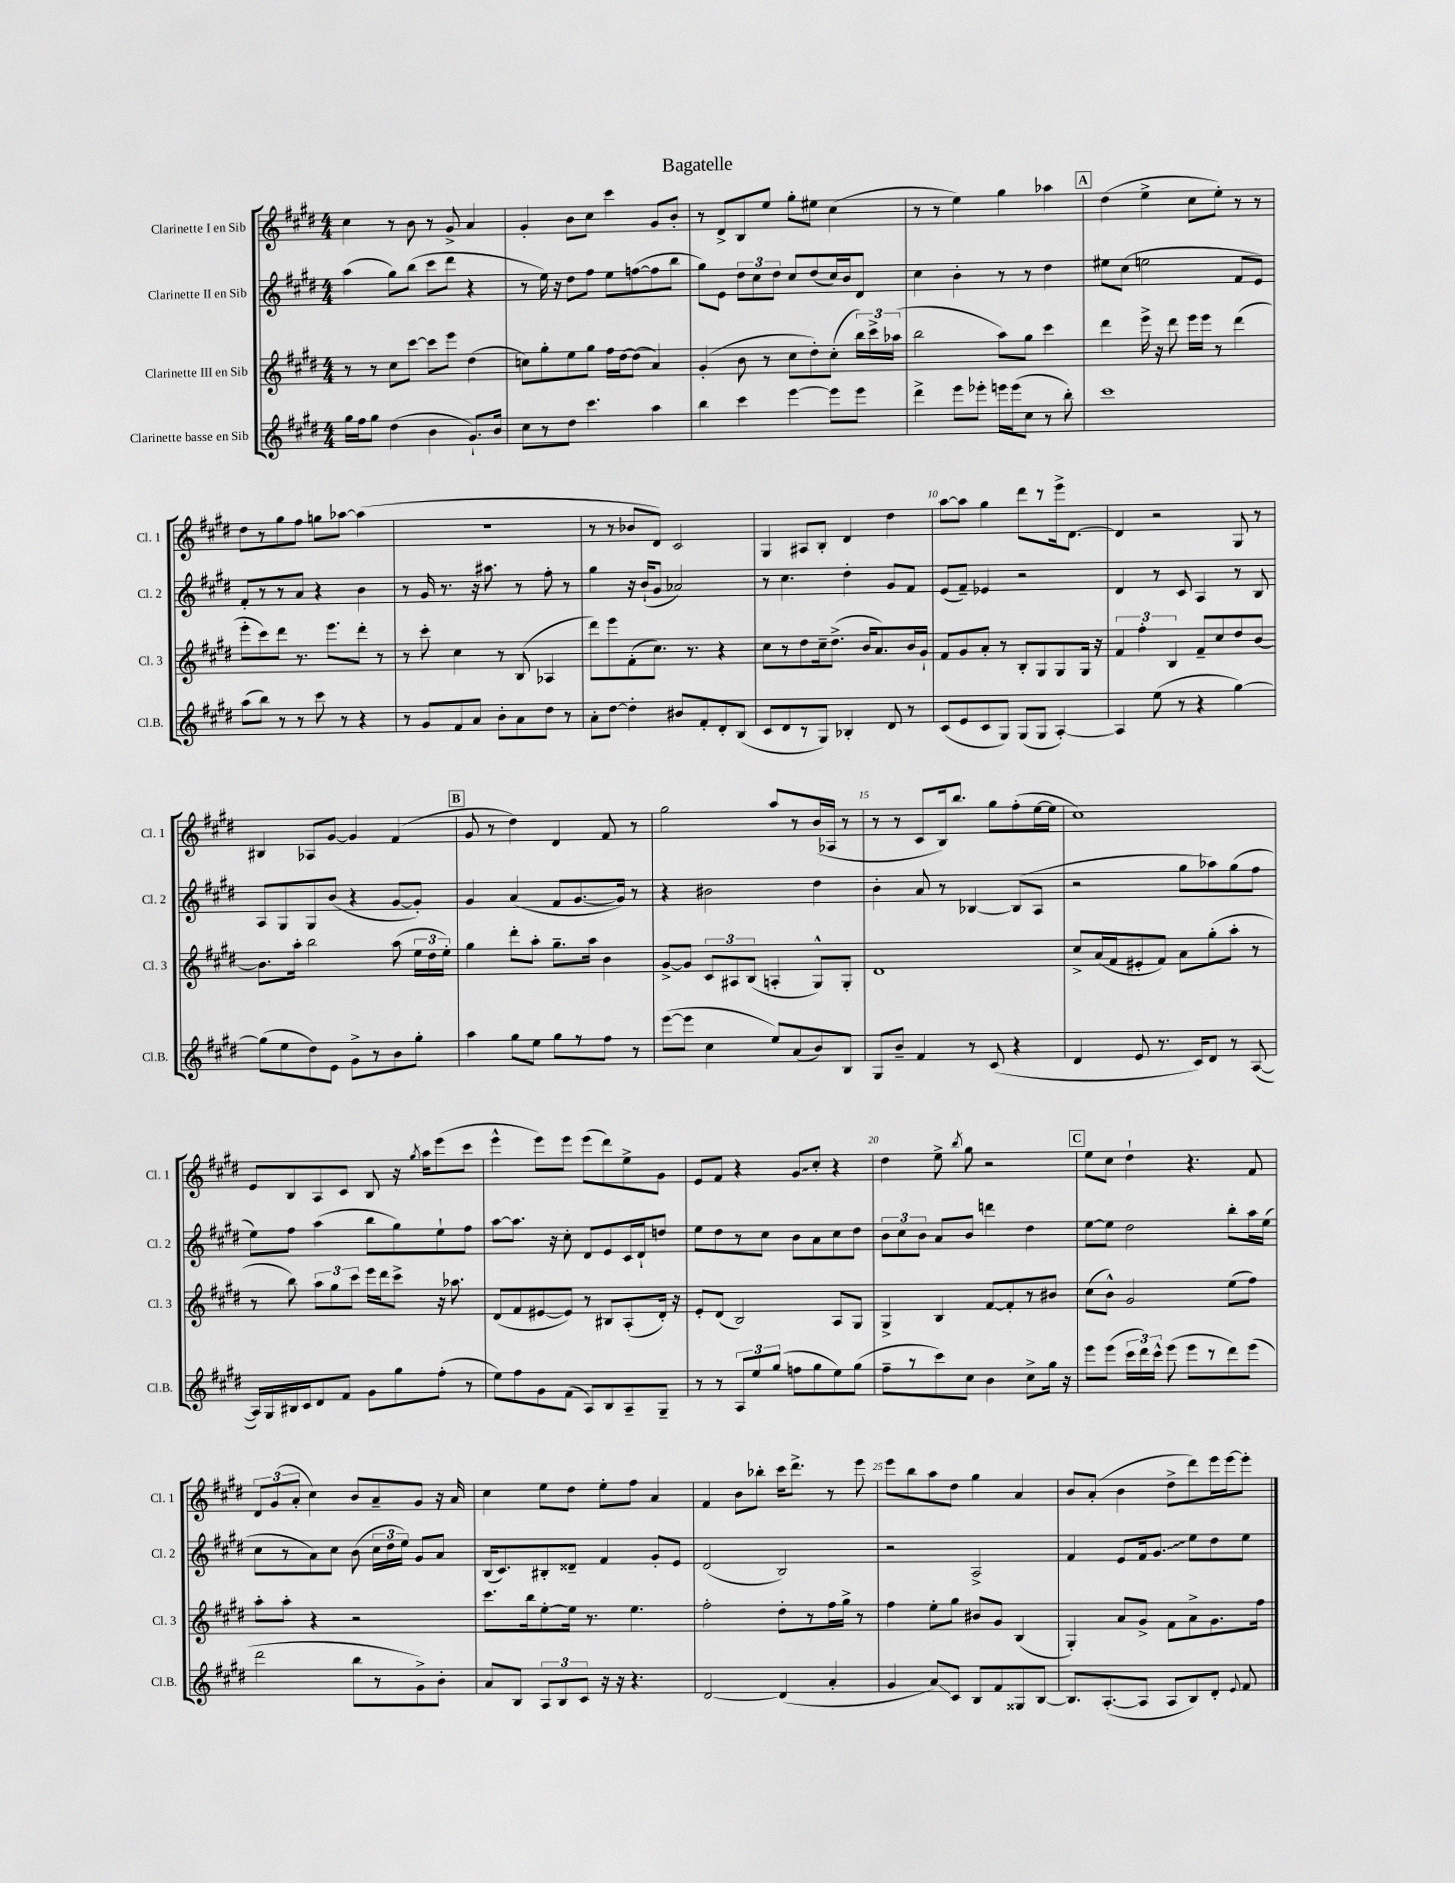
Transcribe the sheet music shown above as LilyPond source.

\header { title = "Bagatelle" }
<<
\new StaffGroup <<
\new Staff = "s0" \with { instrumentName = "Clarinette I en Sib" shortInstrumentName = "Cl. 1" } {
    \clef treble \key e \major \numericTimeSignature \time 4/4
    \autoBeamOff cis''4 r8 b'8 r8 gis'8-> a'4 |
    gis'4-. b'8[ cis''8] cis'''4 gis'8[ b'8]-. |
    r8 dis'8[-> b8 e''8] gis''8[-. eis''8] cis''4( |
    r8 r8 e''4) gis''4 aes''4 |
    \mark \markup { \box "A" } dis''4( e''4-> cis''8[ e''8]-.) r8 r8 |
    dis''8[ r8 gis''8 fis''8] g''8[ aes''8]~ aes''4( |
    R1 |
    r8 r8 bes'8[ dis'8]) cis'2 |
    gis4 ais8[ b8]-. dis'4 dis''4 |
    a''8[~ a''8] gis''4 dis'''8[ r8 e'''16-> dis'8.]~ |
    dis'4 r2 gis8 r8 |
    bis4 aes8[ gis'8]~ gis'4 fis'4( |
    \mark \markup { \box "B" } gis'8 r8 dis''4) dis'4 fis'8 r8 |
    gis''2 a''8[ r8 b'16( aes16] r8 |
    r8 r8 cis'8[ b16) b''8.] gis''8[ fis''8-.( e''16~ e''16] |
    cis''1) |
    e'8[ b8 a8 cis'8] b8 r16 \acciaccatura { gis''8 } a''16[ e'''8( cis'''8] |
    e'''4-^ e'''8[) e'''8] e'''8[( dis'''8) e''8-> gis'8] |
    e'8[ fis'8] r4 \once \override Glissando.style = #'zigzag gis'8[\glissando cis''8]-. r4 |
    dis''4 e''8-> \acciaccatura { b''8 } gis''8 r2 |
    \mark \markup { \box "C" } e''8[ cis''8] dis''4-! r4. fis'8 |
    \tuplet 3/2 { dis'8[ gis'8( a'8]-. } cis''4) b'8[ a'8-- gis'8] r16 a'16 |
    cis''4 e''8[ dis''8] e''8[-. fis''8] a'4 |
    fis'4 b'8[ bes''8]-. cis'''16[ dis'''8.]-> r8 e'''8 |
    e'''8[ b''8 a''8 dis''8] gis''4 a'4 |
    b'8[ a'8]-.( b'4 dis''8[-> dis'''8) e'''16 e'''16~ e'''8]-. \bar "|." |
}
\new Staff = "s1" \with { instrumentName = "Clarinette II en Sib" shortInstrumentName = "Cl. 2" } {
    \clef treble \key e \major \numericTimeSignature \time 4/4
    \autoBeamOff a''4( gis''8[) b''8]( cis'''8[ dis'''8] r4 |
    r8 e''16) r16 dis''8[ fis''8] e''8[ f''8~( f''8 b''8] |
    gis''8[) e'8] \tuplet 3/2 { dis''8[ cis''8 dis''8] } cis''8[ dis''8( cis''16) b'16 dis'8] |
    cis''4 b'4-. r8 r8 dis''4 |
    \mark \markup { \box "A" } eis''8[ cis''8]( e''2 fis'8[ e'8]) |
    fis'8[-. r8 r8 a'8] r4 b'4 |
    r8 gis'16 r8. r16 ais''8. r8 fis''8-. r8 |
    gis''4 r16 b'16[-!( gis'8] aes'2) |
    r8 cis''4. dis''4-. gis'8[ fis'8] |
    e'8[( fis'8]--) ees'4 r2 |
    dis'4 r8 cis'8 a4 r8 b8 |
    a8[ gis8 gis8 b'8]( r4 gis'8[~ gis'8]-.) |
    \mark \markup { \box "B" } gis'4 a'4( fis'8[ gis'8.~ gis'16]) r8 |
    r4 bis'2 dis''4 |
    b'4-. a'8 r8 bes4~ bes8[( a8] |
    r2 gis''8[ aes''8) gis''8( fis''8] |
    e''8[) fis''8] a''4( b''8[ gis''8) e''8-! fis''8] |
    a''8[~ a''8.] r16 cis''8-. dis'8[ e'8 cis'16 dis'16-! d''8] |
    e''8[ dis''8 r8 cis''8] b'8[ a'8 cis''8 dis''8] |
    \tuplet 3/2 { b'8[ cis''8 b'8] } a'8[ b'8] d'''4 dis''4 |
    \mark \markup { \box "C" } e''8[~ e''8] dis''2 b''8[-. a''16 e''16]( |
    cis''8[ r8 a'8) cis''8] b'8( \tuplet 3/2 { cis''16[ dis''16 e''16]) } gis'8[ a'8] |
    b16[( cis'8.) bis8-. disis'8]-- fis'4 gis'8[-. e'8] |
    dis'2( b2) |
    r2 a2-> |
    fis'4 e'8[ fis'16 \once \override Glissando.style = #'zigzag gis'8.]\glissando e''8[ dis''8 e''8] \bar "|." |
}
\new Staff = "s2" \with { instrumentName = "Clarinette III en Sib" shortInstrumentName = "Cl. 3" } {
    \clef treble \key e \major \numericTimeSignature \time 4/4
    \autoBeamOff r8 r8 cis''8[ cis'''8]~ cis'''8[ e'''8] dis''4( |
    c''8[) gis''8-. e''8 gis''8] fis''16[ dis''16~ dis''8]( a'4) |
    gis'4-.( b'8 r8 cis''8[ dis''8-.) cis''8]-.( \tuplet 3/2 { b''16[) cis'''16-> aes''16]( } |
    b''2 a''8[) gis''8] cis'''4 |
    \mark \markup { \box "A" } dis'''4 e'''16-> r16 dis'''8 e'''16[ e'''16] r8 dis'''4( |
    e'''8[-. cis'''8) dis'''8] r8. e'''8.[ dis'''8]-. r8 |
    r8 cis'''8-. cis''4 r8 b8( aes4 |
    dis'''8[) e'''8 fis'8-.( cis''8.]) r8. r4 |
    cis''8[ r8 dis''8 cis''16-- dis''8.]->( b'16[ a'8.) b'16 gis'16]-! |
    fis'8[ gis'8 a'8]-. r8 b8[-. gis8 gis8 gis16] r16 |
    \tuplet 3/2 { fis'4 fis''4-. b4 } fis'8[-- cis''8 dis''8 b'8]~ |
    b'8.[ a''16]-. b''2 a''8( \tuplet 3/2 { e''16[ dis''16 e''16]-.) } |
    \mark \markup { \box "B" } gis''4 dis'''8[-. a''8]-. gis''8.[-- a''16] b'4 |
    gis'8[~-> gis'8] \tuplet 3/2 { cis'8[ ais8 b8]( } a4-. gis8[-^) gis8]-. |
    dis'1 |
    cis''8[-> a'16( fis'16 eis'8-. fis'8]) a'8[ gis''8-.( a''8]-. r8 |
    r8 b''8) \tuplet 3/2 { a''8[ gis''8 cis'''8] } e'''16[ dis'''16 cis'''8]-> r16 aes''8. |
    dis'8[( fis'8 eis'8~ eis'8]) r8 bis8[ a8-.( dis'16]-.) r16 |
    e'8[-. dis'8]( b2) a8[ gis8] |
    gis4-> b4 fis'8[~ fis'8-. r8 bis'8] |
    \mark \markup { \box "C" } cis''8[( b'8]-^) gis'2 e''8[( fis''8]) |
    a''8[-. a''8]-. r4 r2 |
    cis'''8.[ b''16 e''8~-. e''16] r8. e''4. |
    fis''2-. dis''8[-. r8 fis''16 gis''16]-> r8 |
    fis''4 e''8[-. gis''8] bis'8[ gis'8] b4( |
    gis4-.) a'8[ gis'8]-> fis'8[ a'8-> gis'8. fis''16] \bar "|." |
}
\new Staff = "s3" \with { instrumentName = "Clarinette basse en Sib" shortInstrumentName = "Cl.B." } {
    \clef treble \key e \major \numericTimeSignature \time 4/4
    \autoBeamOff gis''16[ fis''16 gis''8] dis''4( b'4 gis'8.[-!) b'16] |
    cis''8[ r8 dis''8] cis'''4. a''4 |
    b''4 cis'''4 e'''4~ e'''8[ e'''8] |
    dis'''4-> e'''8[ ees'''8]-. e'''16[ e'''16( cis''8] r8 b''8-.) |
    \mark \markup { \box "A" } cis'''1 |
    a''8[( b''8]) r8 r8 cis'''8 r8 r4 |
    r8 gis'8[ fis'8 a'8] b'8[-. a'8 dis''8] r8 |
    a'8[-. dis''8]~ dis''4-. bis'8[ fis'8-. dis'8-. b8]( |
    cis'8[ dis'8 r8 gis8]) bes4-. dis'8 r8 |
    cis'8[( e'8 cis'8 gis8]) gis8[( gis8] a4~-.) |
    a4 e''8( r8 r4 gis''4~) |
    gis''8[( e''8 dis''8) e'8] gis'8[-> r8 b'8 gis''8]-. |
    \mark \markup { \box "B" } a''4 gis''8[ e''8] gis''8[ r8 fis''8] r8 |
    e'''8[~( e'''8] cis''4 e''8[) a'8( b'8) b8] |
    gis8[ b'8]-- fis'4 r8 cis'8( r4 |
    dis'4 e'8 r8. cis'16[) dis'8] r8 a8~( |
    a16[) gis16 bis16 cis'16 dis'8 fis'8] gis'8[ gis''8 fis''8]-.( r8 |
    e''8[) fis''8 gis'8 fis'8]( a8[) b8 a8-- gis8]-- |
    r8 r8 \tuplet 3/2 { a8[ e''8 gis''8]( } f''8[ gis''8 e''8) gis''8]( |
    fis''8[-- r8 cis'''8) cis''8] b'4 cis''8[-> gis''16] r16 |
    \mark \markup { \box "C" } e'''8[ e'''8]( \tuplet 3/2 { cis'''16[ dis'''16) cis'''16]-^ } e'''8( e'''8[ r8 dis'''8) e'''8]( |
    dis'''2 b''8[ r8 gis'8->) b'8]-. |
    a'8[ b8] \tuplet 3/2 { a8[ b8 cis'8] } r16 r16 r4. |
    dis'2~ dis'4( a'4-. |
    gis'4 a'8[\glissando) cis'8] b8[ fis'8 gisis8 b8]~ |
    b8.[ a8.~-.( a8] a8[ b8) dis'8]-. \appoggiatura { e'8 } fis'8 \bar "|." |
}
>>
>>
\layout { \context { \Score \override BarNumber.break-visibility = ##(#f #t #t) barNumberVisibility = #(every-nth-bar-number-visible 5) } }
